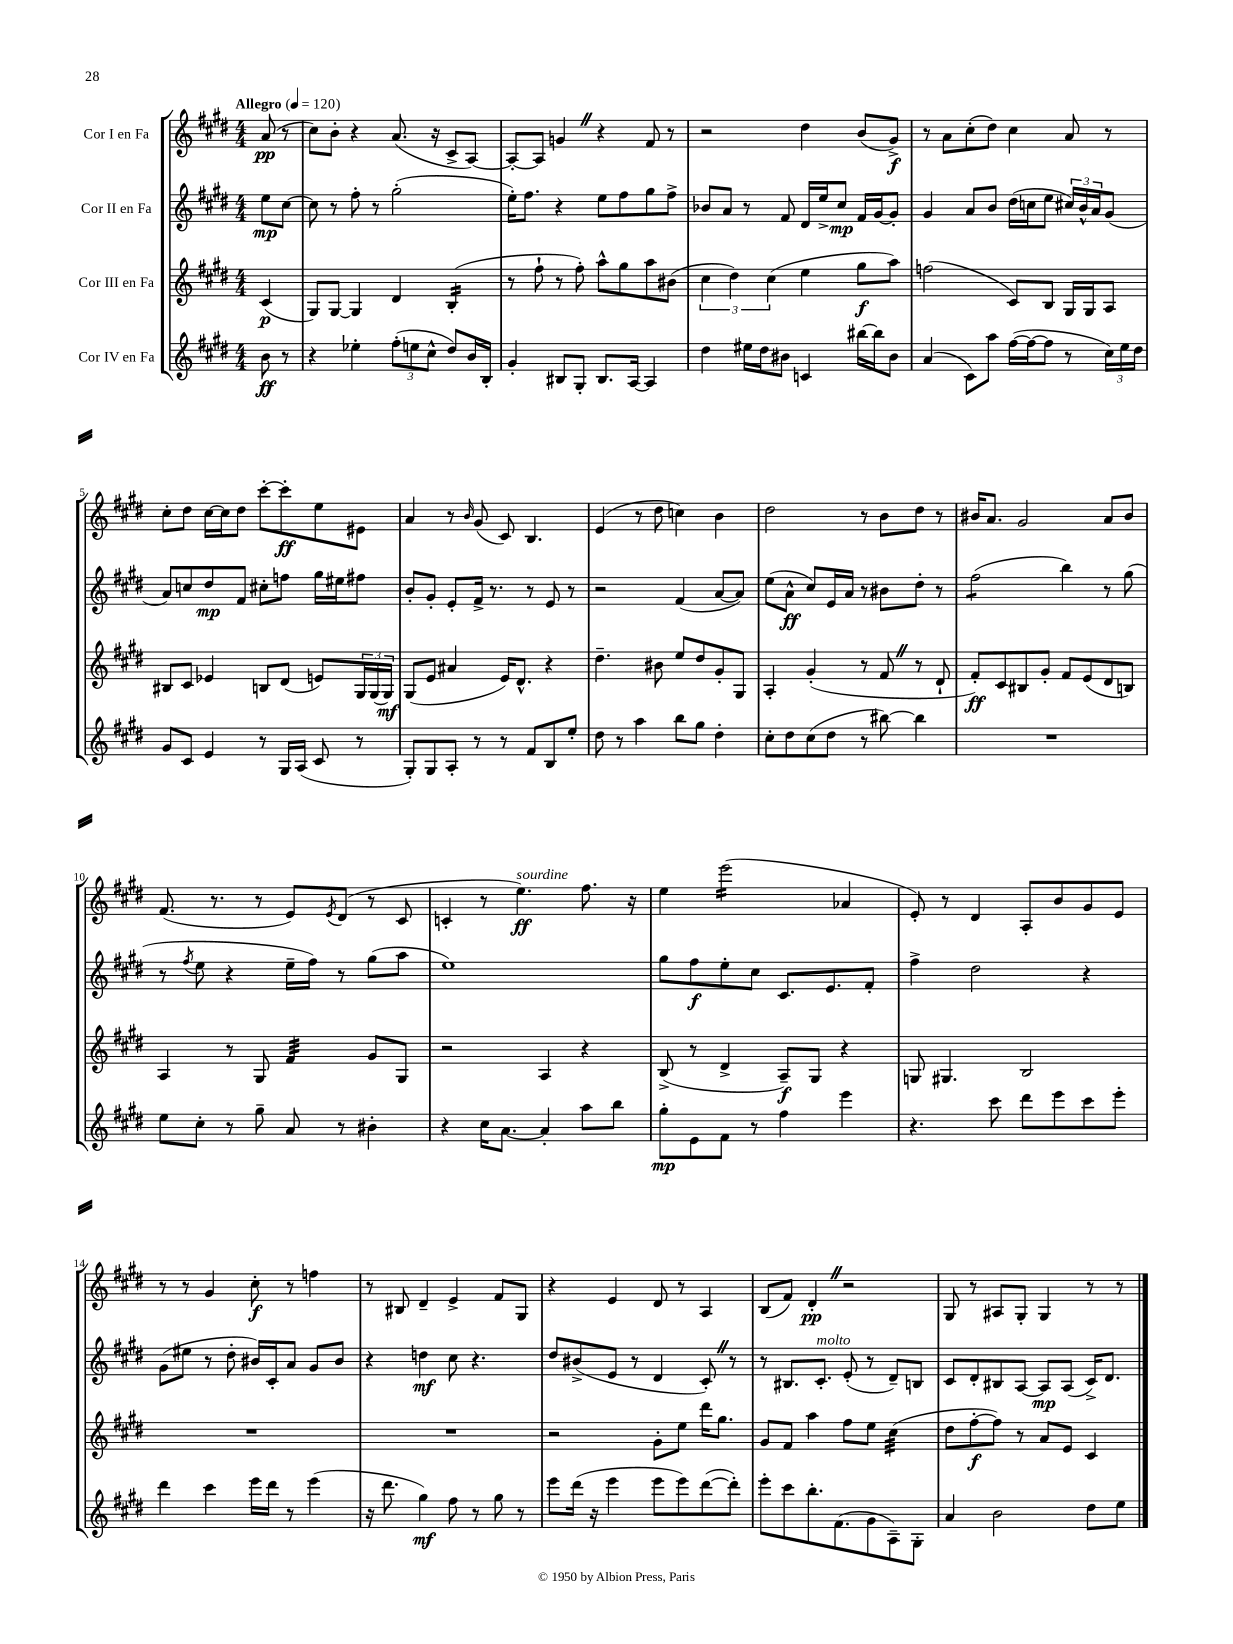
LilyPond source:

<<
\new StaffGroup <<
\new Staff = "s0" \with { instrumentName = "Cor I en Fa" } {
    \clef treble \key e \major \numericTimeSignature \time 4/4 \partial 4 \tempo "Allegro" 4 = 120
    a'8\pp( r8 |
    cis''8) b'8-. r4 a'8.( r16 cis'8-> a8~) |
    a8~-. a8 g'4 \once \override BreathingSign.text = \markup { \musicglyph "scripts.caesura.straight" } \breathe r4 fis'8 r8 |
    r2 dis''4 b'8( gis'8->\f) |
    r8 a'8 cis''8-.( dis''8) cis''4 a'8 r8 |
    cis''8-. dis''8 cis''16~ cis''16 dis''8 cis'''8~-. cis'''8-.\ff e''8 eis'8 |
    a'4 r8 \grace { b'16 } gis'8( cis'8) b4. |
    e'4( r8 dis''8 c''4) b'4 |
    dis''2 r8 b'8 dis''8 r8 |
    bis'16 a'8. gis'2 a'8 bis'8 |
    fis'8.( r8. r8 e'8) \acciaccatura { e'8 } dis'8( r8 cis'8 |
    c'4-. r8 e''4.\ff^\markup { \italic "sourdine" }) fis''8. r16 |
    e''4 e'''2:16( aes'4 |
    e'8-.) r8 dis'4 a8-. b'8 gis'8 e'8 |
    r8 r8 gis'4 cis''8-.\f r8 f''4 |
    r8 bis8 dis'4-- e'4-> fis'8 gis8 |
    r4 e'4 dis'8 r8 a4 |
    b8( fis'8) dis'4-.\pp \once \override BreathingSign.text = \markup { \musicglyph "scripts.caesura.straight" } \breathe r2 |
    gis8 r8 ais8 gis8-. gis4 r8 r8 \bar "|." |
}
\new Staff = "s1" \with { instrumentName = "Cor II en Fa" } {
    \clef treble \key e \major \numericTimeSignature \time 4/4 \partial 4
    e''8\mp cis''8~ |
    cis''8 r8 fis''8-. r8 gis''2-.( |
    e''16-.) fis''8. r4 e''8 fis''8 gis''8 fis''8-> |
    bes'8 a'8 r8 fis'8 dis'16 e''16-> cis''8\mp fis'16 gis'16~ gis'8-. |
    gis'4 a'8 b'8 dis''16( c''16 e''8 \tuplet 3/2 { cis''16) b'16-^ a'16 } gis'8( |
    a'8) c''8 dis''8\mp fis'8 cis''8-. f''8 gis''16 eis''16 fis''8 |
    b'8-. gis'8-. e'8-. fis'16-> r8. r8 e'8 r8 |
    r2 fis'4( a'8~ a'8) |
    e''8( a'8-^\ff cis''8) e'16 a'16 r8 bis'8 dis''8-. r8 |
    fis''2:8( b''4) r8 gis''8( |
    r8 \acciaccatura { fis''8 } e''8 r4 e''16-- fis''16) r8 gis''8( a''8 |
    e''1) |
    gis''8 fis''8\f e''8-. cis''8 cis'8. e'8. fis'8-. |
    fis''4-> dis''2 r4 |
    gis'8( eis''8 r8 dis''8-. bis'16) cis'16-. a'8 gis'8 bis'8 |
    r4 d''4\mf cis''8 r4. |
    dis''8 bis'8->( e'8 r8 dis'4 cis'8-.) \once \override BreathingSign.text = \markup { \musicglyph "scripts.caesura.straight" } \breathe r8 |
    r8 bis8. cis'8.-.^\markup { \italic "molto" } e'8-.( r8 dis'8--) b8 |
    cis'8 dis'8-. bis8 a8~ a8\mp a8( cis'16->) dis'8. \bar "|." |
}
\new Staff = "s2" \with { instrumentName = "Cor III en Fa" } {
    \clef treble \key e \major \numericTimeSignature \time 4/4 \partial 4
    cis'4\p( |
    gis8) gis8~ gis4 dis'4 b4:16-.( |
    r8 fis''8-! r8 fis''8-.) a''8-^ gis''8 a''8 bis'8( |
    \tuplet 3/2 { cis''4 dis''4) cis''4( } e''4 gis''8\f a''8) |
    f''2( cis'8) b8 gis16 gis16 a8 |
    bis8 cis'8 ees'4 b8 dis'8( e'8) \tuplet 3/2 { gis16 gis16( gis16\mf) } |
    gis8( e'8 ais'4 e'16) dis'8.-^ r4 |
    dis''4.-- bis'8 e''8 dis''8 gis'8-. gis8 |
    a4-. gis'4-.( r8 fis'8 \once \override BreathingSign.text = \markup { \musicglyph "scripts.caesura.straight" } \breathe r8 dis'8-! |
    fis'8-.\ff) cis'8 bis8 gis'8-. fis'8 e'8( dis'8 b8) |
    a4 r8 gis8 fis'4:32 gis'8 gis8 |
    r2 a4 r4 |
    b8->( r8 dis'4-> a8--\f) gis8 r4 |
    g8 gis4. b2 |
    R1 |
    R1 |
    r2 gis'8-. e''8 dis'''16 gis''8. |
    gis'8 fis'8 a''4 fis''8 e''8 cis''4:32( |
    dis''8 fis''8~-.\f fis''8) r8 a'8 e'8 cis'4 \bar "|." |
}
\new Staff = "s3" \with { instrumentName = "Cor IV en Fa" } {
    \clef treble \key e \major \numericTimeSignature \time 4/4 \partial 4
    b'8\ff r8 |
    r4 ees''4-. \tuplet 3/2 { fis''8-.( e''8 cis''8-^ } dis''8) b'16 b16-. |
    gis'4-. bis8 gis8-. bis8. a16~ a4 |
    dis''4 eis''16 dis''16 bis'8 c'4 bis''16~ bis''16 bis'8 |
    a'4( cis'8) a''8 fis''16~( fis''16~ fis''8 r8 \tuplet 3/2 { cis''16) e''16 dis''16 } |
    gis'8 cis'8 e'4 r8 gis16 a16( cis'8 r8 |
    gis8-.) gis8 a8-. r8 r8 fis'8 b8 e''8-. |
    dis''8 r8 a''4 b''8 gis''8 dis''4-. |
    cis''8-. dis''8 cis''8( dis''8 r8 bis''8~) bis''4 |
    R1 |
    e''8 cis''8-. r8 gis''8-- a'8 r8 bis'4-. |
    r4 cis''16 a'8.~ a'4-. a''8 b''8 |
    gis''8-.\mp e'8 fis'8 r8 fis''4 e'''4 |
    r4. cis'''8 dis'''8 e'''8 cis'''8 e'''8-. |
    dis'''4 cis'''4 e'''16 dis'''16 r8 e'''4( |
    r16 dis'''8. gis''4\mf) fis''8 r8 gis''8 r8 |
    e'''8 dis'''16( r16 e'''4 e'''8 e'''8) dis'''8~( dis'''8-.) |
    e'''8-. cis'''8 b''8.-. fis'8.( gis'8 a8--) gis8-. |
    a'4 b'2 dis''8 e''8 \bar "|." |
}
>>
>>
